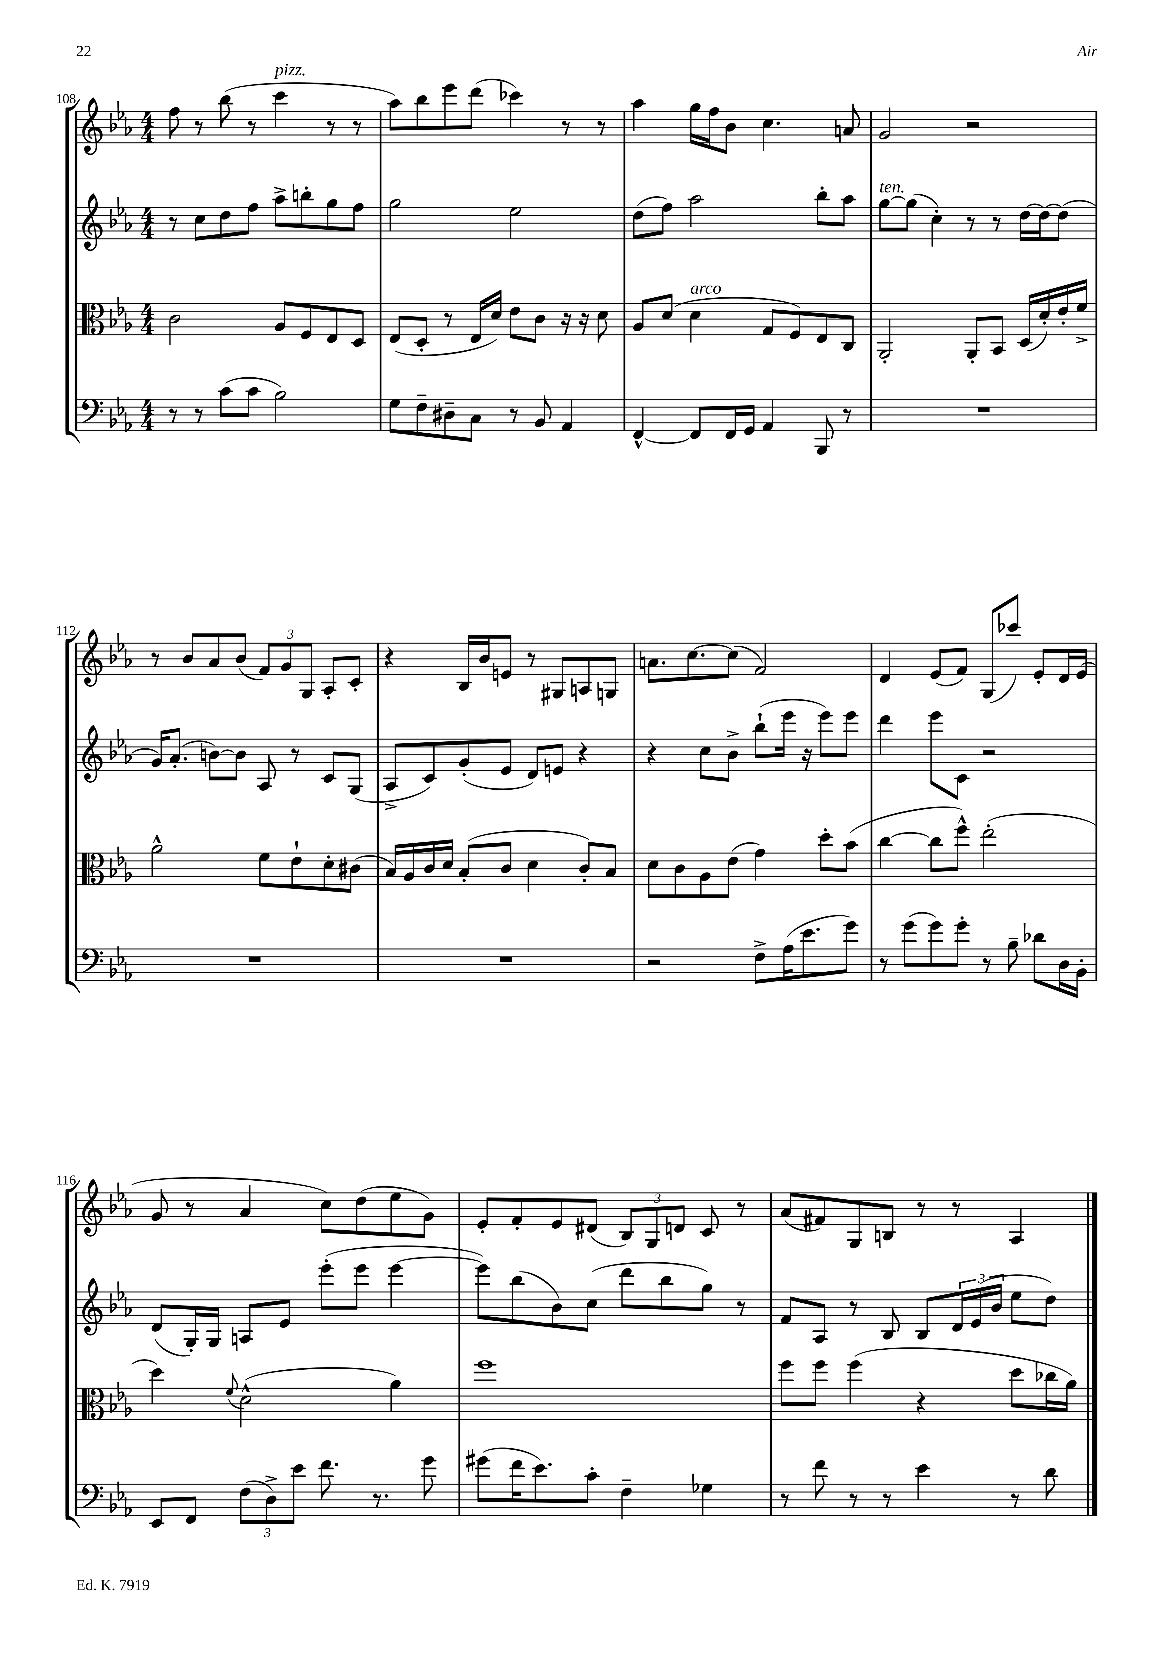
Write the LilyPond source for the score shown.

<<
\new StaffGroup <<
\new Staff = "s0" {
    \clef treble \key ees \major \numericTimeSignature \time 4/4
    f''8 r8 bes''8( r8 c'''4^\markup { \italic "pizz." } r8 r8 |
    aes''8) bes''8 ees'''8 d'''8( ces'''4) r8 r8 |
    aes''4 g''16 f''16 bes'8 c''4. a'8 |
    g'2 r2 |
    r8 bes'8 aes'8 bes'8( \tuplet 3/2 { f'8) g'8 g8 } aes8-. c'8-. |
    r4 bes16 bes'16 e'8 r8 gis8 a8 g8 |
    a'8. c''8.~ c''8( f'2) |
    d'4 ees'8( f'8) g8( ces'''8) ees'8-. d'16 ees'16( |
    g'8 r8 aes'4 c''8) d''8( ees''8 g'8) |
    ees'8-. f'8-. ees'8 dis'8( \tuplet 3/2 { bes8) g8 d'8 } c'8 r8 |
    aes'8( fis'8) g8 b8 r8 r8 aes4 \bar "|." |
}
\new Staff = "s1" {
    \clef treble \key ees \major \numericTimeSignature \time 4/4
    r8 c''8 d''8 f''8 aes''8-> b''8-. g''8 f''8 |
    g''2 ees''2 |
    d''8( f''8) aes''2 bes''8-. aes''8 |
    g''8~^\markup { \italic "ten." } g''8( c''4-.) r8 r8 d''16~ d''16~ d''8( |
    g'16) aes'8.-.( b'8~) b'8 aes8 r8 c'8 g8( |
    aes8-> c'8) g'8-.( ees'8 d'8) e'8 r4 |
    r4 c''8 bes'8-> bes''8-!( ees'''16 r16 ees'''8) ees'''8 |
    d'''4 ees'''8 c'8 r2 |
    d'8( g16-.) g16 a8 ees'8 ees'''8-.( ees'''8 ees'''4~ |
    ees'''8) bes''8( bes'8) c''8( d'''8 bes''8 g''8) r8 |
    f'8 aes8 r8 bes8 bes8 \tuplet 3/2 { d'16 ees'16( bes'16 } ees''8 d''8) \bar "|." |
}
\new Staff = "s2" {
    \clef alto \key ees \major \numericTimeSignature \time 4/4
    c'2 aes8 f8 ees8 d8 |
    ees8( d8-. r8 ees16 d'16) ees'8 c'8 r16 r16 d'8 |
    aes8 d'8( d'4^\markup { \italic "arco" } g8 f8) ees8 c8 |
    aes,2-. aes,8-. bes,8 d16( d'16-.) ees'16-. f'16-> |
    aes'2-^ f'8 ees'8-! d'8-. cis'8( |
    bes16) aes16 c'16 d'16 bes8-.( c'8 d'4 c'8-.) bes8 |
    d'8 c'8 aes8 ees'8( g'4) d''8-. bes'8( |
    c''4~ c''8 f''8-^) ees''2-.( |
    d''4) \appoggiatura { f'8 } d'2-^( aes'4) |
    f''1 |
    f''8 f''8 f''4( r4 d''8 ces''16 aes'16) \bar "|." |
}
\new Staff = "s3" {
    \clef bass \key ees \major \numericTimeSignature \time 4/4
    r8 r8 c'8( c'8 bes2) |
    g8 f8-- dis8-- c8 r8 bes,8 aes,4 |
    f,4~-^ f,8 f,16 g,16 aes,4 bes,,8 r8 |
    R1 |
    R1 |
    R1 |
    r2 f8-> aes16( ees'8. g'8) |
    r8 g'8( g'8) g'8-. r8 bes8-- des'8 d16 bes,16-. |
    ees,8 f,8 \tuplet 3/2 { f8( d8->) ees'8 } f'8. r8. g'8 |
    gis'8( f'16 ees'8.) c'8-. f4-- ges4 |
    r8 f'8 r8 r8 ees'4 r8 d'8 \bar "|." |
}
>>
>>
\layout { \context { \Score currentBarNumber = #108 } }
